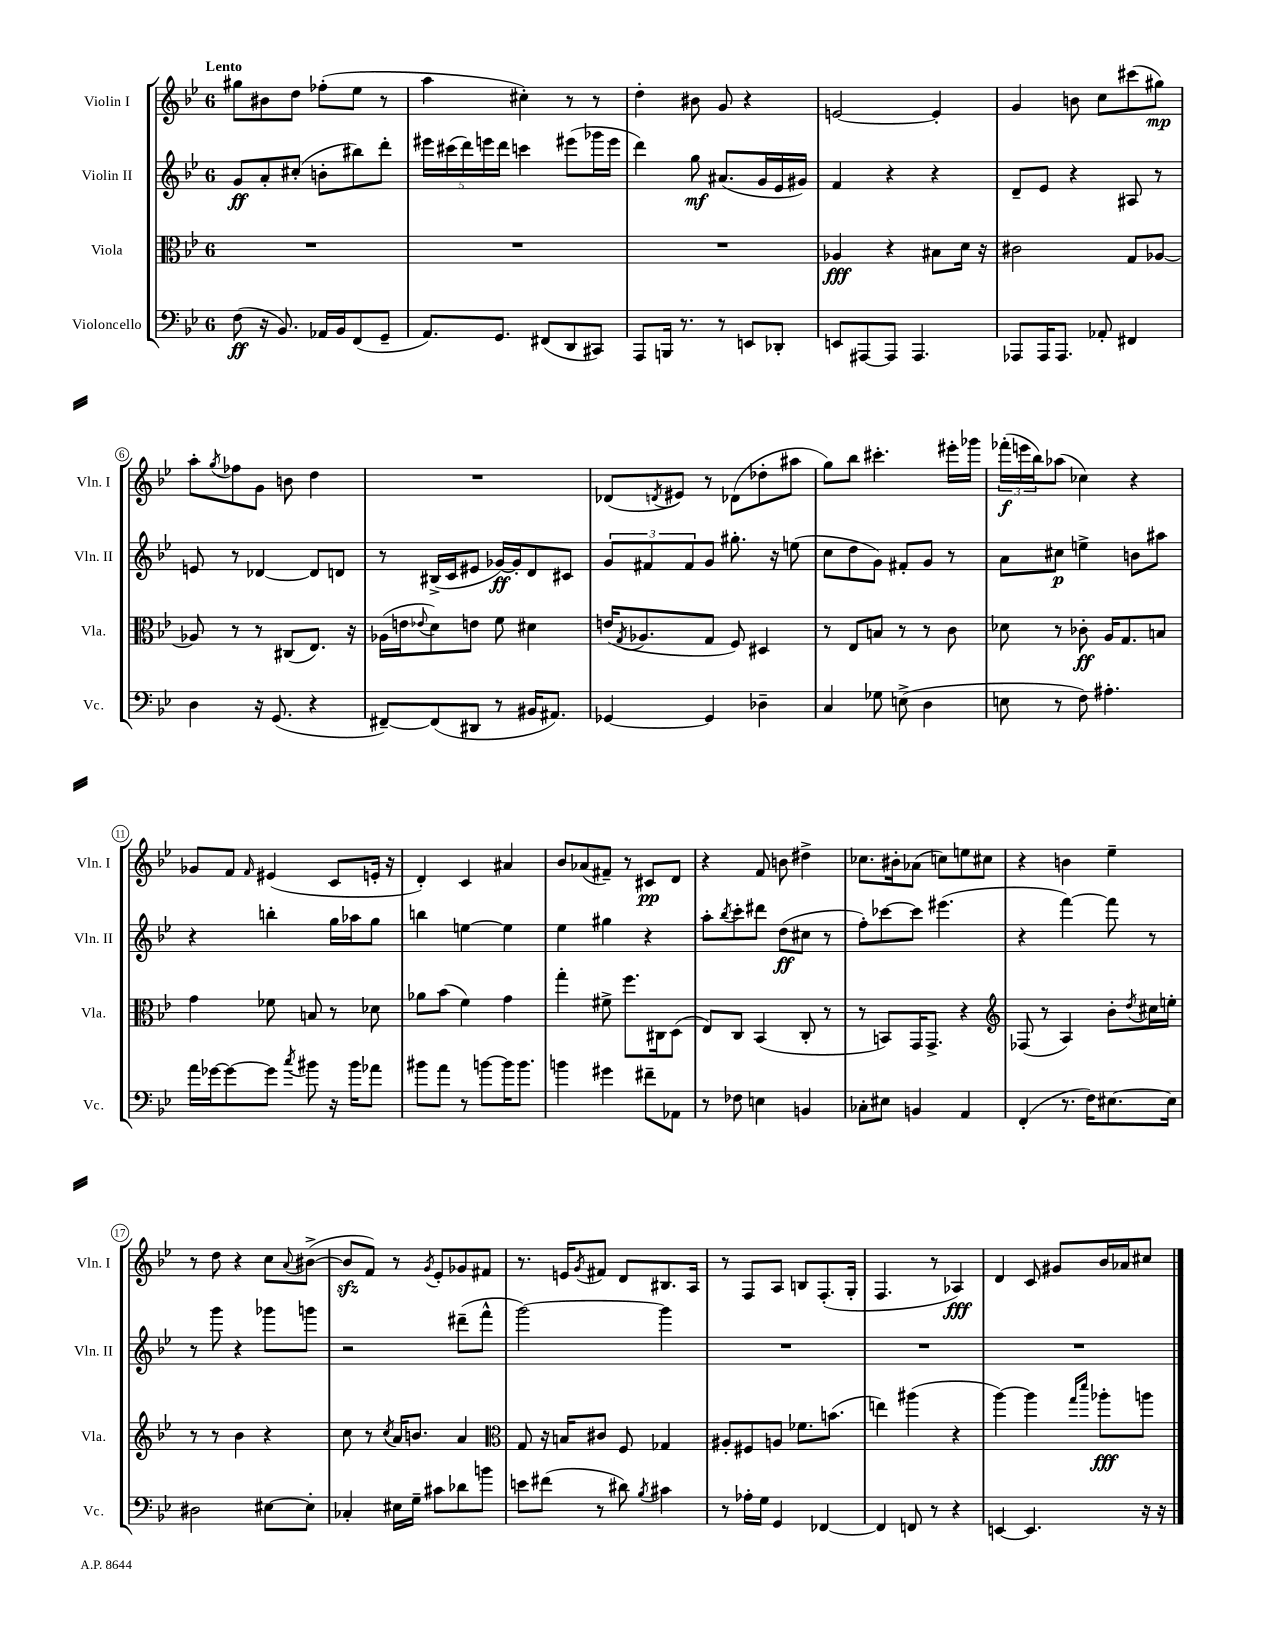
<<
\new StaffGroup <<
\new Staff = "s0" \with { instrumentName = "Violin I" shortInstrumentName = "Vln. I" } {
    \clef treble \key bes \major \once \override Staff.TimeSignature.style = #'single-digit \time 6/8 \tempo "Lento"
    gis''8 bis'8 d''8 fes''8-.( ees''8 r8 |
    a''4 cis''4-.) r8 r8 |
    d''4-. bis'8 g'8 r4 |
    e'2~ e'4-. |
    g'4 b'8 c''8 cis'''8( gis''8\mp) |
    a''8-. \acciaccatura { g''8 } fes''8 g'8 b'8 d''4 |
    R2. |
    des'8( \acciaccatura { d'8 } eis'8) r8 des'8( des''8-. ais''8 |
    g''8) bes''8 cis'''4.-. eis'''16-. ges'''16 |
    \tuplet 3/2 { fes'''16-.\f( e'''16 bes''16) } aes''8( ces''4) r4 |
    ges'8 f'8 \grace { f'16 } eis'4( c'8 e'16-. r16 |
    d'4-.) c'4 ais'4 |
    bes'8 aes'8( fis'8--) r8 cis'8\pp d'8 |
    r4 f'8 b'8 dis''4-> |
    ces''8. bis'16-. aes'8( c''8) e''8 cis''8 |
    r4 b'4 ees''4-- |
    r8 d''8 r4 c''8 \appoggiatura { a'8 } bis'8~->( |
    bis'8\sfz f'8) r8 \acciaccatura { g'8 } ees'8-. ges'8 fis'8 |
    r8. e'16 \acciaccatura { g'8 } fis'8 d'8 bis8. a16 |
    r8 f8 a8 b8 f8.-.( g16-. |
    f4. r8 aes4\fff) |
    d'4 c'8 gis'8 bes'16 aes'16 cis''8 \bar "|." |
}
\new Staff = "s1" \with { instrumentName = "Violin II" shortInstrumentName = "Vln. II" } {
    \clef treble \key bes \major \once \override Staff.TimeSignature.style = #'single-digit \time 6/8
    g'8\ff a'8-. cis''8-.( b'8-. bis''8) d'''8-. |
    \tuplet 5/4 { eis'''16 cis'''16( d'''16) e'''16 d'''16 } c'''4 eis'''8( ges'''16 eis'''16 |
    d'''4) g''8\mf ais'8.( g'16 ees'16 gis'16) |
    f'4 r4 r4 |
    d'8-- ees'8 r4 ais8 r8 |
    e'8 r8 des'4~ des'8 d'8 |
    r8 bis16->( c'16 eis'8 ges'16~\ff) ges'16-. d'8 cis'8 |
    \tuplet 3/2 { g'8 fis'8 fis'8 } g'8 gis''8.-. r16 e''8( |
    c''8 d''8 g'8) fis'8-. g'8 r8 |
    a'8 cis''8\p e''4-> b'8 ais''8 |
    r4 b''4-. g''16 aes''16 g''8 |
    b''4 e''4~ e''4 |
    ees''4 gis''4 r4 |
    a''8-. \acciaccatura { bes''8 } c'''8-. dis'''8 d''8\ff( cis''8 r8 |
    f''8-.) ces'''8~ ces'''8 eis'''4.( |
    r4 f'''4~) f'''8 r8 |
    r8 g'''8 r4 ges'''8 g'''8 |
    r2 dis'''8--( f'''8-^ |
    g'''2~) g'''4 |
    R2. |
    R2. |
    R2. \bar "|." |
}
\new Staff = "s2" \with { instrumentName = "Viola" shortInstrumentName = "Vla." } {
    \clef alto \key bes \major \once \override Staff.TimeSignature.style = #'single-digit \time 6/8
    R2. |
    R2. |
    R2. |
    aes4\fff r4 bis8 d'16 r16 |
    cis'2 g8 aes8~ |
    aes8 r8 r8 cis8( ees8.) r16 |
    aes16( e'16 \appoggiatura { ees'8 } d'8) e'8 f'8 dis'4 |
    e'16( \acciaccatura { g8 } aes8. g8 f8) dis4 |
    r8 ees8 b8 r8 r8 c'8 |
    des'8 r8 ces'8-.\ff a16 g8. b8 |
    g'4 fes'8 b8 r8 des'8 |
    aes'8 bes'8( f'4) g'4 |
    g''4-. fis'8-> f''8. cis16 d8( |
    ees8) c8 bes,4( c8-. r8 |
    r8 b,8) g,16 g,8.-> r4 |
    \clef treble fes8( r8 a4) bes'8-. \acciaccatura { d''8 } cis''16 e''16-. |
    r8 r8 bes'4 r4 |
    c''8 r8 \acciaccatura { c''8 } a'16 b'8. a'4 |
    \clef alto g8 r16 b16 cis'8 f8 ges4 |
    ais8-. fis8 a8 fes'8. b'8.( |
    e''4) ais''4( r4 |
    a''4~) a''4 \grace { g''16 d'''16 } aes''8-.\fff a''8 \bar "|." |
}
\new Staff = "s3" \with { instrumentName = "Violoncello" shortInstrumentName = "Vc." } {
    \clef bass \key bes \major \once \override Staff.TimeSignature.style = #'single-digit \time 6/8
    f8\ff( r16 bes,8.) aes,16 bes,16 f,8( g,8-- |
    a,8.) g,8. fis,8( d,8 cis,8) |
    a,,8 b,,16 r8. r8 e,8 des,8-. |
    e,8 ais,,8~ ais,,8 ais,,4. |
    aes,,8 aes,,16 aes,,8. aes,8-. fis,4 |
    d4 r16 g,8.( r4 |
    fis,8~--) fis,8( dis,8 r8 bis,16 ais,8.) |
    ges,4~ ges,4 des4-- |
    c4 ges8 e8->( d4 |
    e8 r8 f8) ais4.-. |
    a'16 ges'16~ ges'8~ ges'8 \acciaccatura { c''8 } bis'8 r16 bis'16 aes'8 |
    bis'8 a'8 r8 b'8~ b'16 b'8. |
    b'4 gis'4 fis'8-- aes,8 |
    r8 fes8 e4 b,4 |
    ces8-. eis8 b,4 a,4 |
    f,4-.( r8. f16) eis8.~ eis16 |
    dis2 eis8~ eis8-. |
    ces4-. eis16 g16-- cis'8 des'8 b'8 |
    e'8 fis'8( r8 dis'8) \acciaccatura { bes8 } cis'4 |
    r8 aes16-. g16 g,4 fes,4~ |
    fes,4 f,8 r8 r4 |
    e,4~ e,4. r16 r16 \bar "|." |
}
>>
>>
\layout { \context { \Score \override BarNumber.stencil = #(make-stencil-circler 0.1 0.3 ly:text-interface::print) } }
